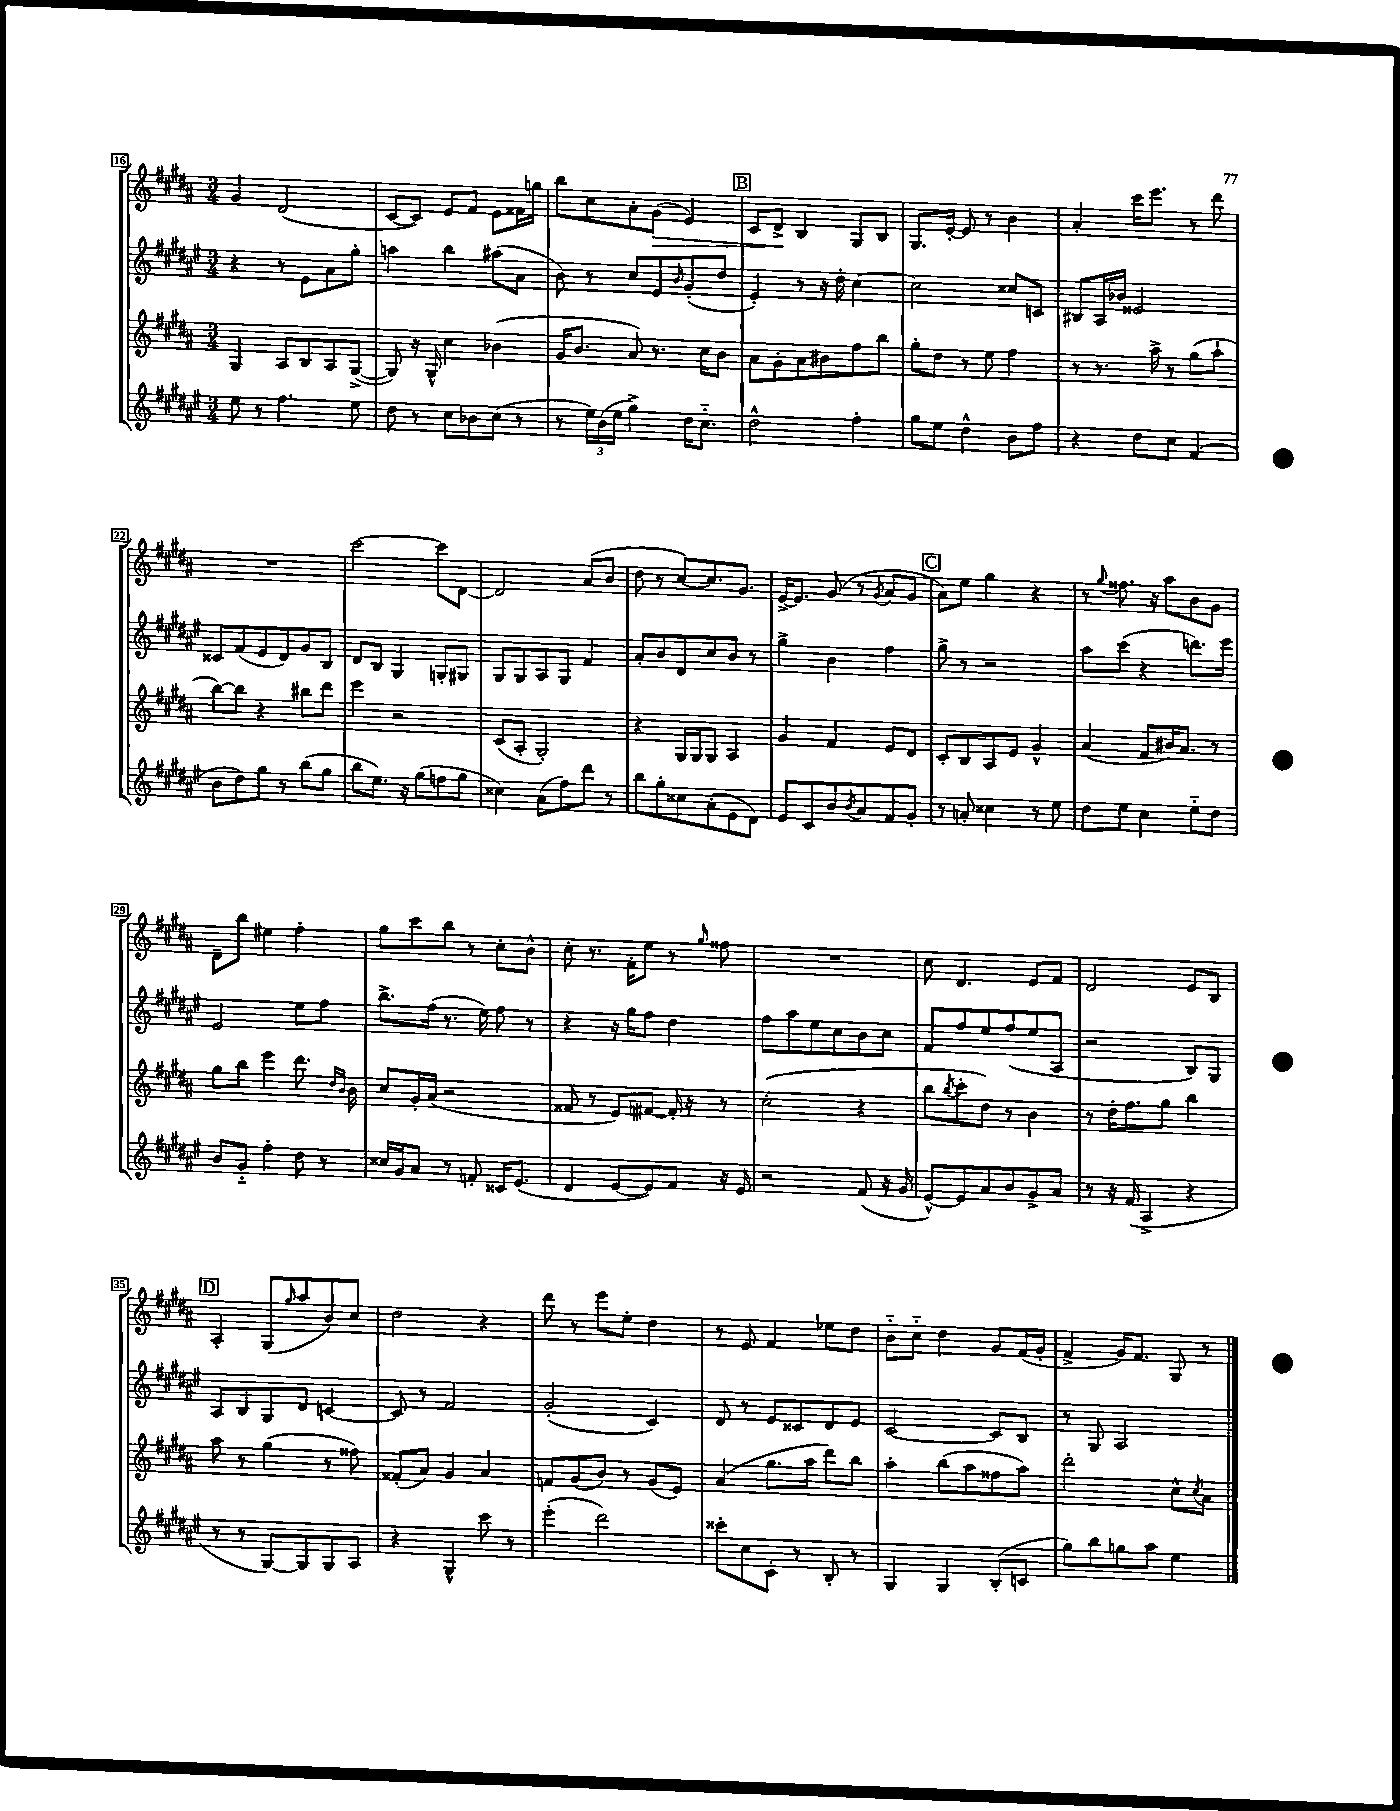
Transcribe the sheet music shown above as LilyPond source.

<<
\new StaffGroup <<
\new Staff = "s0" {
    \clef treble \key b \major \numericTimeSignature \time 3/4
    gis'4 dis'2( |
    cis'8~ cis'8) e'8 fis'8 e'8 fisis'16 g''16 |
    b''8 cis''8 ais'8-. gis'8\>( e'4) |
    \mark \markup { \box "B" } cis'8 dis'8->\! b4 gis8 b8 |
    gis8. e'16~-. e'8 r8 b'4 |
    ais'4-. cis'''16 e'''8. r8 dis'''8 |
    R2. |
    cis'''2~ cis'''8 dis'8~ |
    dis'2 ais'8( b'8 |
    dis''8 r8 cis''8~) cis''8. gis'8. |
    e'16~-> e'8. gis'8( r8 \acciaccatura { gis'8 } ais'8 gis'8 |
    \mark \markup { \box "C" } ais'8) e''8 gis''4 r4 |
    r8 \appoggiatura { gis''8 } fisis''8. r16 ais''8 b'8 gis'8 |
    dis'8-- b''8 eis''4 fis''4-. |
    gis''8 cis'''8 b''8 r8 cis''8-. b'8-^ |
    cis''8-. r8. fis'16-. e''8 r8 \grace { gis''16 } fisis''8 |
    R2. |
    cis''8 dis'4. e'8 fis'8 |
    dis'2 e'8 b8 |
    \mark \markup { \box "D" } ais4-. gis8( \grace { gis''16 } ais''8 b'8) cis''8 |
    dis''2 r4 |
    dis'''8 r8 e'''8 e''8-. dis''4 |
    r8 e'8 fis'4 ees''8 dis''8 |
    b'8-_ cis''8-_ dis''4 gis'8 fis'16( gis'16-. |
    fis'4-> gis'16) fis'8. gis8 r8 \bar "|." |
}
\new Staff = "s1" {
    \clef treble \key fis \major \numericTimeSignature \time 3/4
    r4 r8 eis'8 ais'8 gis''8-. |
    a''4 b''4 ais''8( ais'8 |
    b'8) r8 cis''8 eis'8 \grace { b'16 } gis'8-.( dis''8 |
    \mark \markup { \box "B" } eis'4-.) r8 r16 dis''16-. cis''4~ |
    cis''2 cisis''8 c'8 |
    bis8 ais16 bes'16 eisis'2 |
    cisis'8 fis'8( eis'8 dis'8) gis'8 b8 |
    dis'8 b8 gis4 g8-. gis8 |
    gis8 gis8 ais8 gis8 fis'4 |
    ais'8-. b'8 dis'8 cis''8 b'8 r8 |
    gis''4-> b'4 fis''4 |
    \mark \markup { \box "C" } gis''8-> r8 r2 |
    ais''8 cis'''8( r4 d'''8.) eis'''16 |
    eis'2 eis''8 fis''8 |
    b''8.-> fis''16( r8. eis''16) fis''8 r8 |
    r4 r16 gis''16 fis''8 dis''4 |
    fis''8 ais''8 eis''8 cis''8 b'8 cis''8 |
    fis'8 fis''8 eis''8 fis''8( eis''8 ais8 |
    r2 b8) gis8 |
    \mark \markup { \box "D" } ais8 b8 gis8 dis'8 c'4~ |
    c'8 r8 fis'2 |
    gis'2-.( cis'4) |
    dis'8 r8 eis'8 cisis'8 dis'8 eis'8 |
    cis'2~ cis'8 b8 |
    r8 gis8 ais2 \bar "|." |
}
\new Staff = "s2" {
    \clef treble \key b \major \numericTimeSignature \time 3/4
    gis4 ais8 b8 ais8 gis8~->( |
    gis8) r16 gis16-^ cis''4 bes'4( |
    gis'16 b'8. ais'8) r8. cis''16 b'8 |
    \mark \markup { \box "B" } ais'8 gis'8-. ais'8 bis'8 fis''8 b''8 |
    gis''8-. dis''8 r8 e''8 fis''4 |
    r8 r8. ais''16-> r8 gis''8( ais''8-! |
    b''8~) b''8 r4 bis''8 dis'''8 |
    e'''4 r2 |
    cis'8( ais8-. gis2-.) |
    r4 gis16 gis16 gis8 ais4 |
    gis'4 fis'4 e'8 dis'8 |
    \mark \markup { \box "C" } cis'8-. b8 ais8 e'8 gis'4-^ |
    ais'4( fis'8 bis'16) ais'8. r8 |
    gis''8 b''8 e'''4 dis'''8. \grace { dis''16 b'16 } b'16 |
    cis''8 gis'16-. ais'16( r2 |
    fisis'8 r8 e'8) fis'8~ fis'16-. r16 r8 |
    cis''2-.( r4 |
    b''8 \acciaccatura { b''8 } cis'''8-. dis''8) r8 b'4 |
    r8 dis''16-. fis''8. gis''8 b''4 |
    \mark \markup { \box "D" } ais''8 r8 gis''4( r8 fisis''8) |
    fisis'8-.( ais'8) gis'4 ais'4 |
    f'8 gis'8( b'8) r8 gis'8( e'8) |
    ais'4( gis''8. ais''16 dis'''8) b''8 |
    ais''4-. b''8( ais''8 fisis''8 ais''8) |
    dis'''2-. cis''8-^ \acciaccatura { cis''8 } ais'8 \bar "|." |
}
\new Staff = "s3" {
    \clef treble \key fis \major \numericTimeSignature \time 3/4
    eis''8 r8 fis''4. eis''8 |
    dis''8 r8 cis''8 bes'8 cis''8( r8 |
    r8 \tuplet 3/2 { eis''16) b'16( eis''16 } gis''4->) dis''16 cis''8.-_ |
    \mark \markup { \box "B" } dis''2-^ fis''4-. |
    gis''8 eis''8 dis''4-^ b'8 fis''8 |
    r4 dis''8 cis''8 fis'4( |
    b'8 dis''8) gis''8 r8 b''8( gis''8 |
    b''8 eis''8.) r16 gis''8( f''8 gis''8 |
    cisis''4) ais'8( fis''8) dis'''8 r8 |
    b''8 gis''8-. cisis''8 ais'8-.( eis'8 dis'8) |
    eis'8 cis'8 b'8 \acciaccatura { b'8 } ais'8 fis'8 gis'8-. |
    \mark \markup { \box "C" } r8 a'8-. cisis''4 r8 eis''8 |
    dis''8 eis''8 cis''4 eis''8-_ dis''8 |
    b'8 gis'8-_ fis''4-. dis''8 r8 |
    cisis''16 gis'16 ais'8 r8 f'8-. cisis'16 eis'8.( |
    dis'4 eis'8~ eis'8) fis'8 r16 eis'16 |
    r2 fis'8( r16 gis'16 |
    eis'8~-^) eis'8 ais'8 b'8 gis'8-> ais'8 |
    r8 r16 fis'16( ais4-> r4 |
    \mark \markup { \box "D" } r8 r8 gis8~) gis8 gis8 ais8 |
    r4 gis4-^ cis'''8 r8 |
    eis'''4-.( dis'''2) |
    cisis'''8-. cis''8 cis'8-. r8 b8-. r8 |
    gis4 gis4 b8-.( c'8 |
    gis''8) b''8 g''8 ais''8 eis''4 \bar "|." |
}
>>
>>
\layout { \context { \Score currentBarNumber = #16 \override BarNumber.stencil = #(make-stencil-boxer 0.1 0.3 ly:text-interface::print) } }
